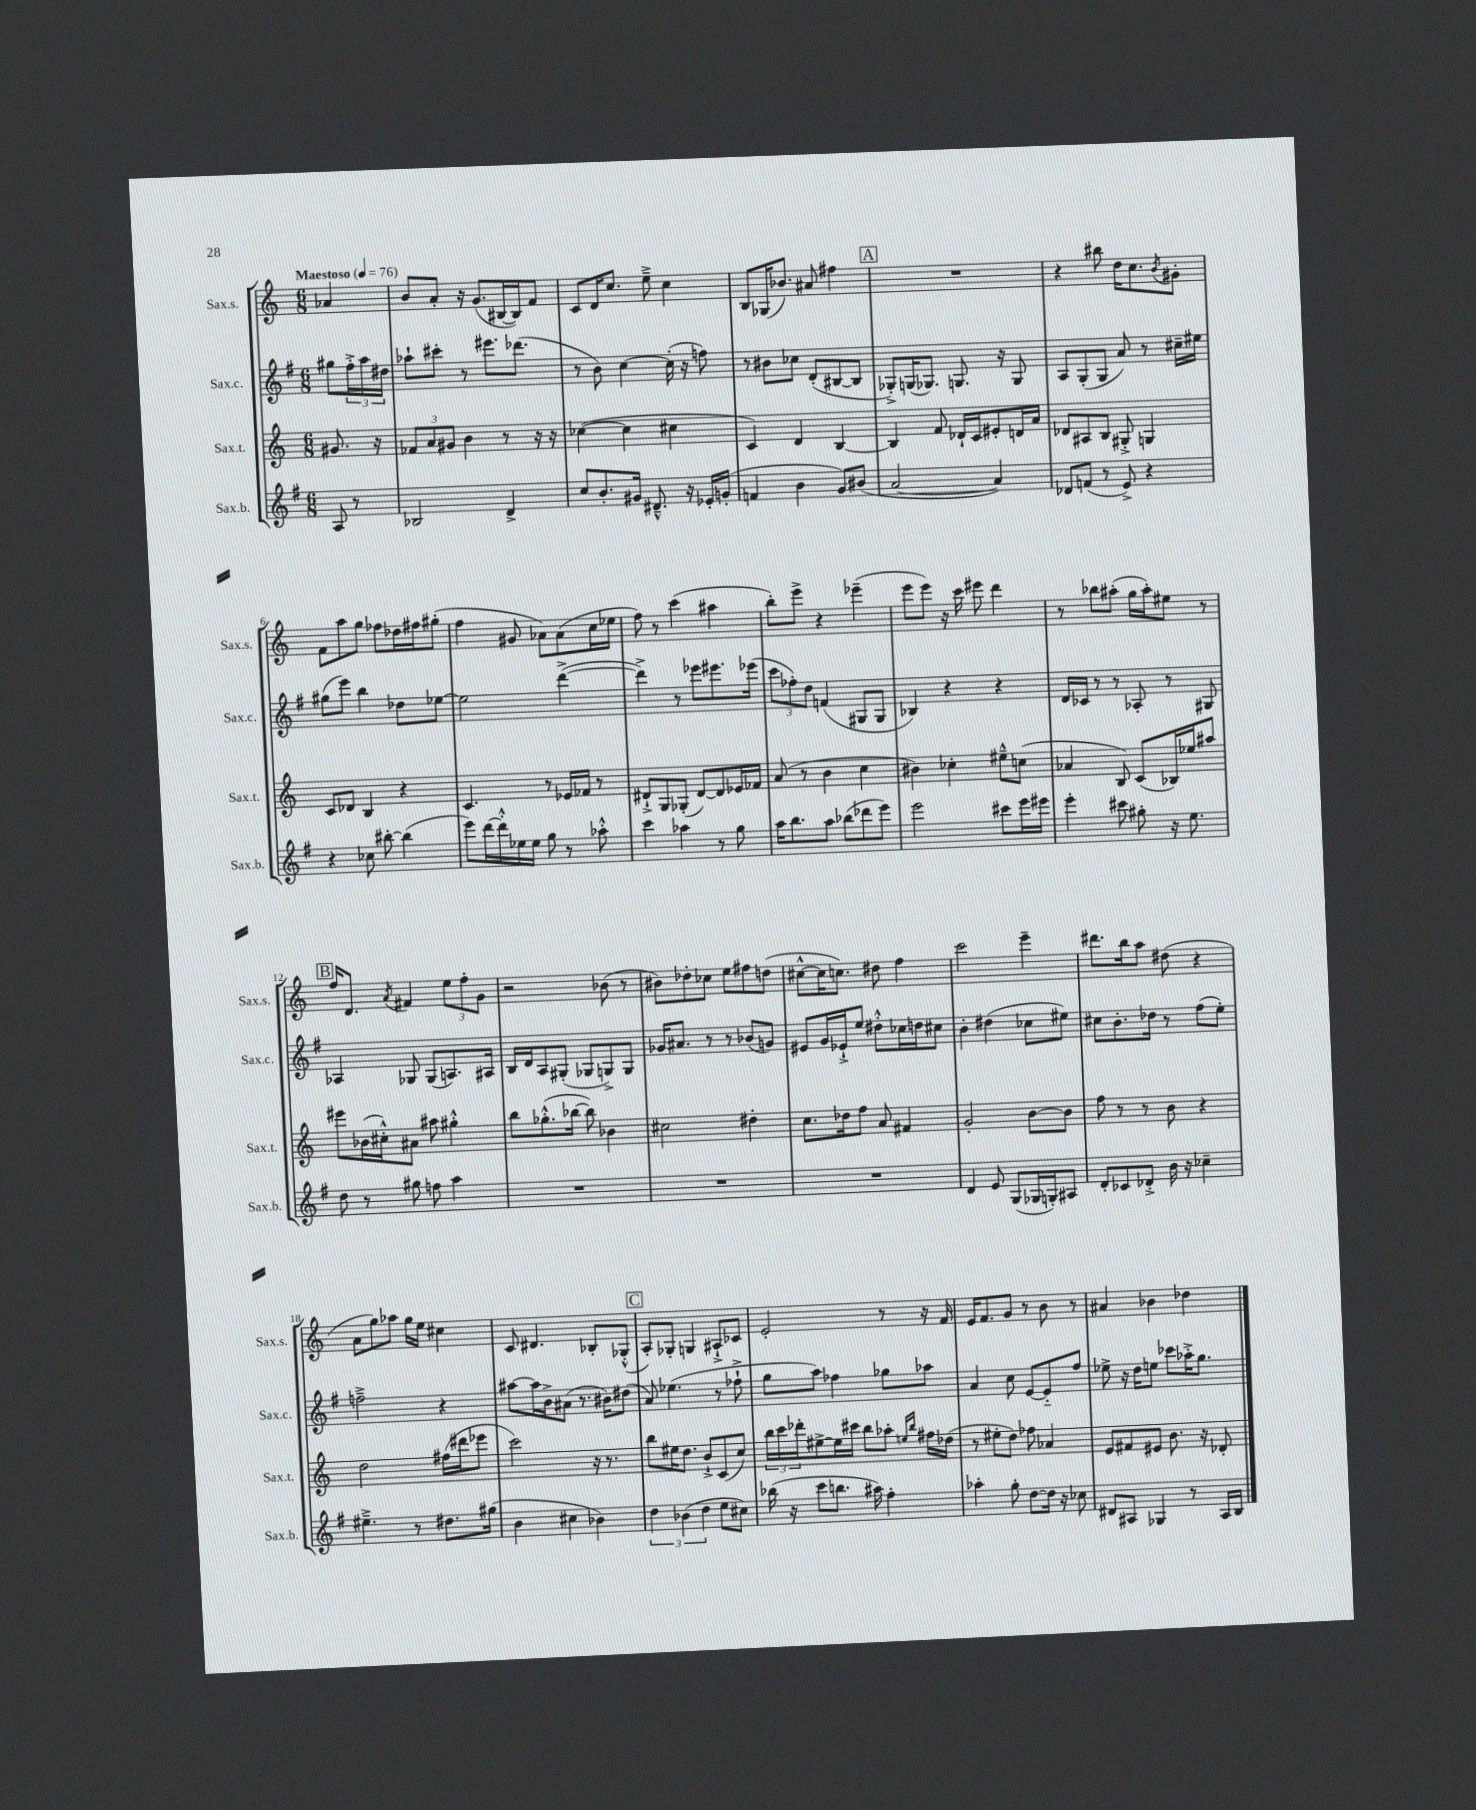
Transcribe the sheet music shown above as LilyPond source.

<<
\new StaffGroup <<
\new Staff = "s0" \with { instrumentName = "Sax.s." shortInstrumentName = "Sax.s." } {
    \clef treble \key c \major \numericTimeSignature \time 6/8 \partial 4 \tempo "Maestoso" 4 = 76
    aes'4 |
    b'8 a'8-. r16 g'8.( bis16~ bis16) f'8 |
    c'8 d'16 c''8. e''8---> c''4 |
    b8 ges16( bes'8.) ais'8 fis''4 |
    \mark \markup { \box "A" } R2. |
    r4 bis''8 d''16 c''8. \acciaccatura { b'8 } gis'8-. |
    f'8 a''8 g''8 fes''8 des''16 fis''16 gis''8-.( |
    f''4 gis'8 aes'8) aes'8( c''16 ees''16 |
    f''8) r8 c'''4( ais''4 |
    b''8-.) e'''8-> r4 ees'''4--( |
    e'''8 e'''8) r16 c'''16 eis'''8 d'''4 |
    r8 bes''8 ais''8-.( g''16 ais''16-.) eis''8 r8 |
    \mark \markup { \box "B" } f''16 d'8. \acciaccatura { a'8 } fis'4 \tuplet 3/2 { e''8 f''8-. g'8 } |
    r2 bes'8( r8 |
    bis'8) des''8-. ces''8 e''8 fis''8 d''8( |
    cis''8~-^ cis''16 c''8.) dis''8 f''4 |
    c'''2 e'''4-- |
    dis'''8. b''16 a''8 dis''8( r4 |
    a'8 g''8) aes''8 g''16 e''16 cis''4 |
    c'8 dis'4. bes8-. ges8-.-^( |
    \mark \markup { \box "C" } a8-.) ges8-. g4 ais8-!-> ces'8 |
    e'2-. r8 r16 f'16 |
    e'16 f'8. g'8 r8 b'8 r8 |
    ais'4 bes'4 des''4 \bar "|." |
}
\new Staff = "s1" \with { instrumentName = "Sax.c." shortInstrumentName = "Sax.c." } {
    \clef treble \key g \major \numericTimeSignature \time 6/8 \partial 4
    gis''8 \tuplet 3/2 { fis''16-.-> a''16 dis''16 } |
    aes''8-! cis'''8-. r8 eis'''8. des'''8.( |
    r8 b'8) c''4~ c''16-.( r16 f''8) |
    r8 bis'8 ces''8 d'8-.( bis8~ bis8 |
    \mark \markup { \box "A" } ges8-.->) g16( ges8.) g8. r16 g8 |
    a8 g8-.( g8 a'8) r8 cis''16-- eis''16 |
    gis''8( e'''8) b''4 des''8 ees''8~ |
    ees''2 d'''4~->( |
    d'''4->) r8 ees'''8 eis'''8. ees'''16( |
    \tuplet 3/2 { c'''8 fes''8-.) d''8 } f'4( gis8 gis8 |
    bes4) r4 r4 |
    d'16 ces'16 r8 r8 aes8-. r8 gis8 |
    \mark \markup { \box "B" } aes4 ges8 ges8( a8.) ais16 |
    b16 d'16 a8 gis8-.( ges8 g8->) g8 |
    ges'16 ais'8. r8 r8 bes'8( g'8) |
    eis'8 g'16 ees'16-!-> e''8 dis''8-.-^ ces''16 d''16 cis''8 |
    b'4-. dis''4( ces''8 eis''8) |
    cis''8 b'8.-. des''16 r8 fis''8( e''8-.) |
    f''2---> r4 |
    ais''8~ ais''16 b'16-> ais'8( r8. bis'16) dis''8( |
    \mark \markup { \box "C" } a'8) ees''4.( r8 fes''8-!-> |
    g''8 a''8) fes''4 ges''8 aes''8 |
    a'4 c''8 e'8~ e'8-_ fis''8 |
    ees''8-> r16 d''16 e''8 ces'''8 aes''16-.-> g''8. \bar "|." |
}
\new Staff = "s2" \with { instrumentName = "Sax.t." shortInstrumentName = "Sax.t." } {
    \clef treble \key c \major \numericTimeSignature \time 6/8 \partial 4
    gis'8. r16 |
    \tuplet 3/2 { fes'8 a'8 gis'8 } b'4 r8 r16 r16 |
    ces''4~( ces''4 cis''4 |
    c'4) d'4 b4~ |
    \mark \markup { \box "A" } b4 f'8 des'16-! c'16 eis'8-. d'16 a'16 |
    des'8 ais8 b8 gis8-.-> g4 |
    c'8 des'8 b4 r4 |
    c'4. r8 ees'16 fes'16 r8 |
    dis'8-!-> g8 ges8-.( dis'8~) dis'8 ees'16 fes'16 |
    a'8( r8 b'4 c''4 |
    bis'4) ces''4-. eis''8---^ c''8( |
    aes'4 b8) c'8( bes16) ees''16 ais''8 |
    \mark \markup { \box "B" } eis'''8 bes'16( cis''16-.-^) ais'8 ais''8 gis''4-.-^ |
    b''8 ges''8.-.-^( bes''16~ bes''8) bes'4 |
    cis''2 dis''4-. |
    c''8. des''16 f''8 a'8 fis'4 |
    g'2-. b'8~ b'8 |
    f''8 r8 r8 b'8 r4 |
    d''2 fis''16( dis'''16 ees'''8 |
    c'''2) r16 r8. |
    \mark \markup { \box "C" } b''8 eis''16 d''8. b'8-!-> c'8( c''8) |
    \tuplet 3/2 { b''16 c'''16 des'''16-. } eis''8~-> eis''16 cis'''16 b''8 aes''8-. \grace { e''16 b''16 } fis''16 des''16( |
    r8 eis''8-. d''8) fes''8 aes'4 |
    e'8 fis'8 eis'8 b'8. r16 des'8-. \bar "|." |
}
\new Staff = "s3" \with { instrumentName = "Sax.b." shortInstrumentName = "Sax.b." } {
    \clef treble \key g \major \numericTimeSignature \time 6/8 \partial 4
    a8 r8 |
    bes2 d'4-> |
    c''8 b'8.-. gis'16 dis'8.---^ r16 ees'16-. g'16-.( |
    f'4 b'4 g'8) bis'8( |
    \mark \markup { \box "A" } a'2~ a'4) |
    des'8 f'8( r8 e'8->) r4 |
    r4 ces''8 bis''8~-. bis''4( |
    e'''8) d'''16~ d'''16-.-^ ees''16 ees''16 g''8 r8 aes''8-.-^ |
    c'''4 aes''4 r8 g''8 |
    a''16 b''8. a''8 bes''8( des'''8 e'''8) |
    e'''2 cis'''8 e'''16 eis'''16 |
    e'''4-. cis'''8 gis''8-. r16 e''8. |
    \mark \markup { \box "B" } d''8 r8 gis''8 f''8 a''4 |
    R2. |
    R2. |
    R2. |
    d'4 e'8 g8( ges16 g16-.) ais8 |
    d'8-. ces'8 des'8-.-> b'16 r16 ces''4-- |
    eis''4.---> r8 dis''8. gis''16( |
    b'4 cis''4 bes'4) |
    \mark \markup { \box "C" } \tuplet 3/2 { d''4 bes'4( d''4 } e''8 cis''8) |
    bes''16( r16 c'''8 b''8. ais''16) fis''4-. |
    aes''4-. g''8-. d''8~ d''16 r16 ces''8 |
    dis'8 ais8 ges4 r8 ais16 b16 \bar "|." |
}
>>
>>
